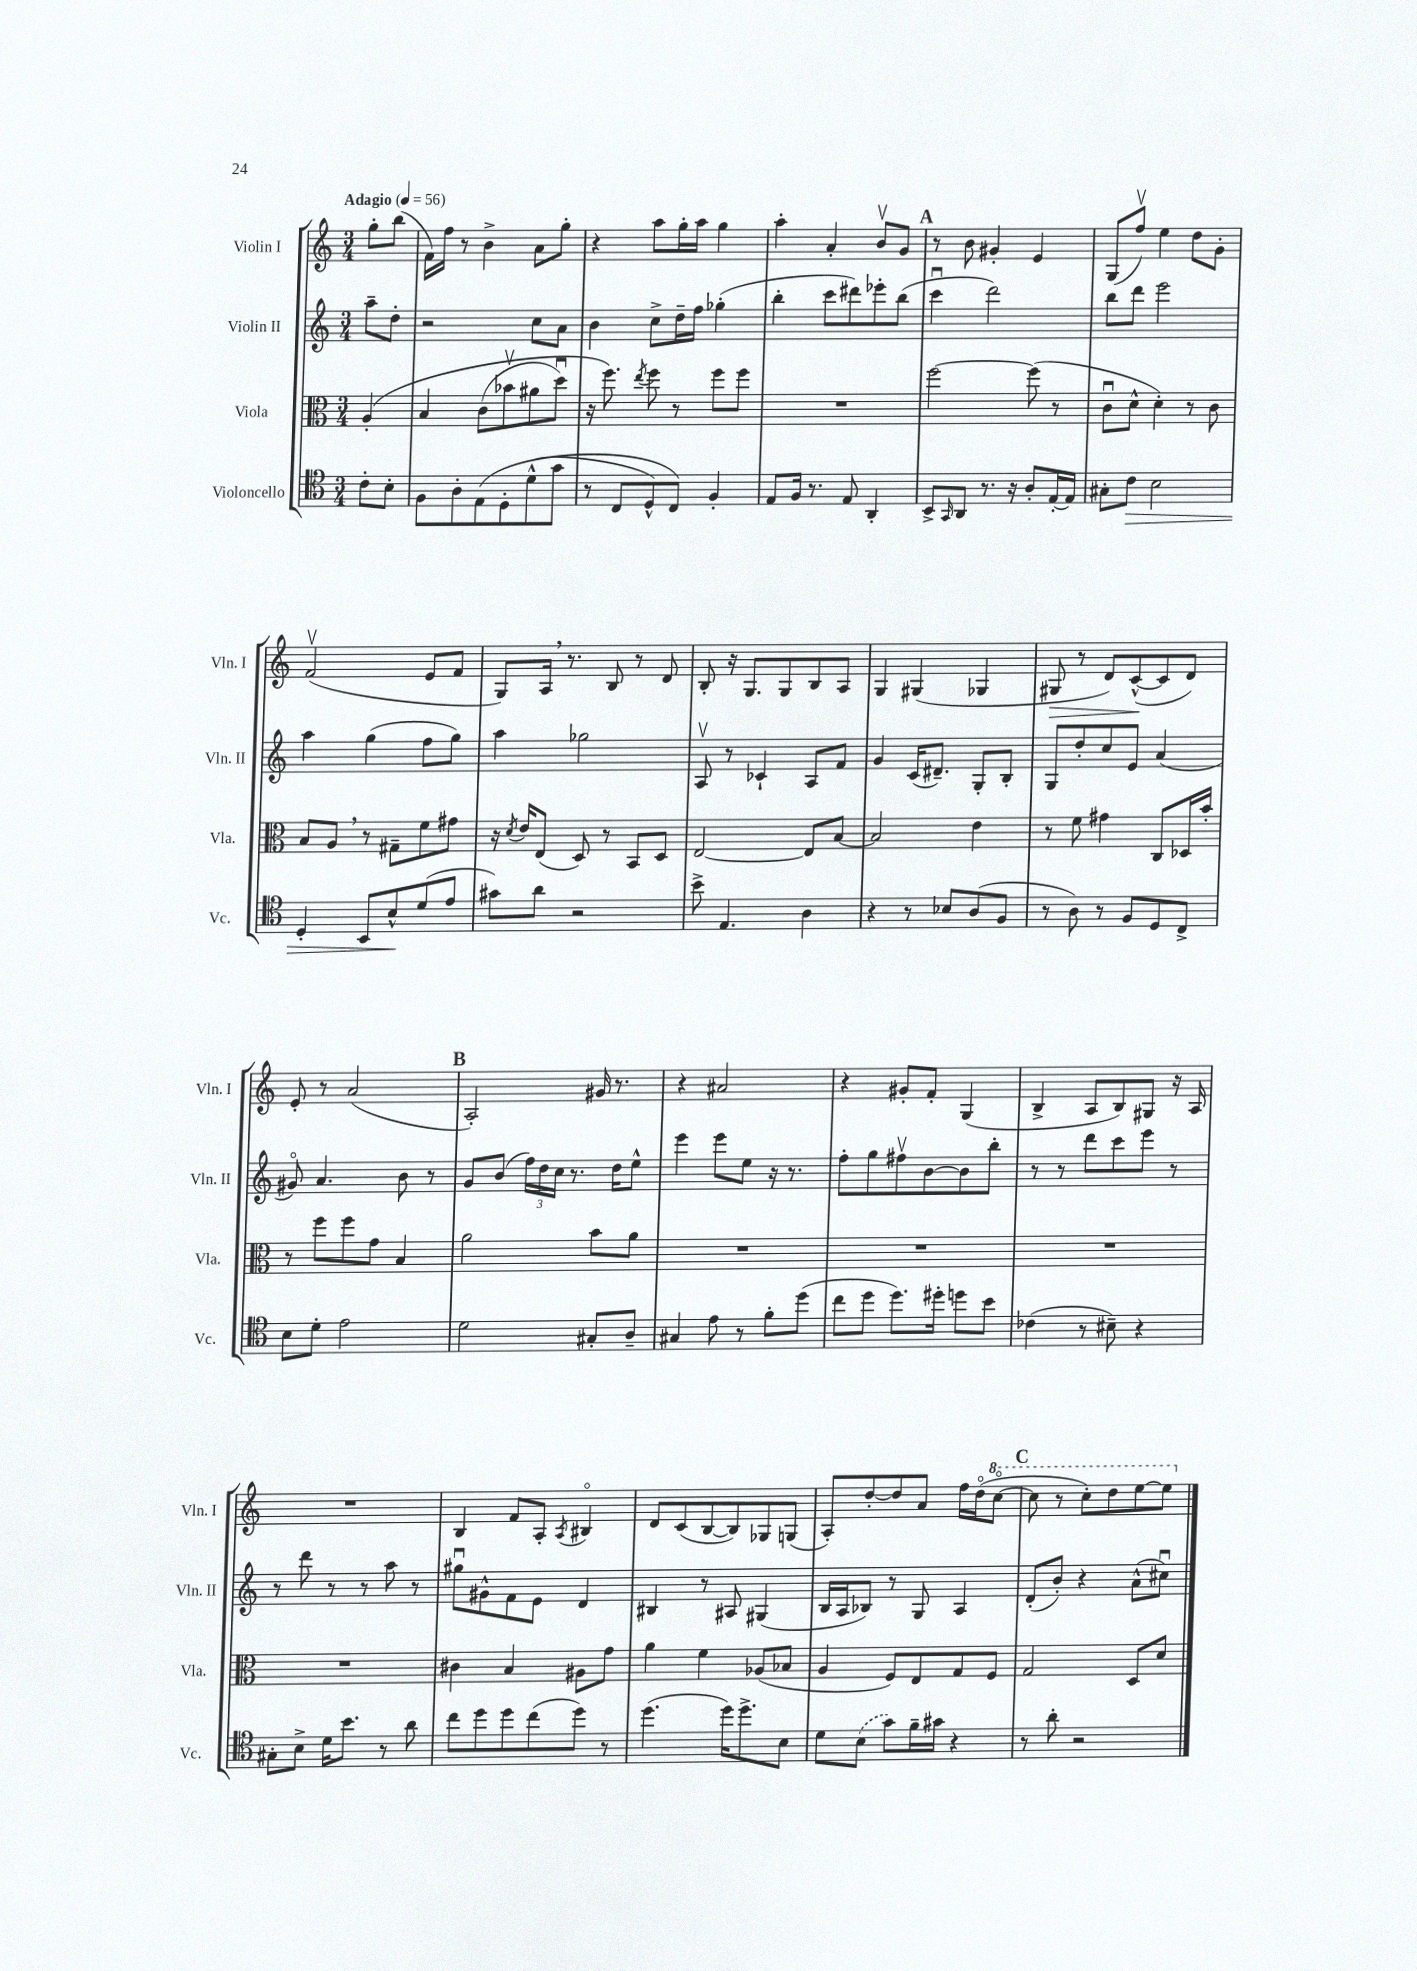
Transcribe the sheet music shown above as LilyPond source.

<<
\new StaffGroup <<
\new Staff = "s0" \with { instrumentName = "Violin I" shortInstrumentName = "Vln. I" } {
    \clef treble \key c \major \numericTimeSignature \time 3/4 \partial 4 \tempo "Adagio" 4 = 56
    g''8-. b''8( |
    f'16) f''16 r8 b'4-> a'8 g''8-. |
    r4 a''8 g''16-. a''16 g''4 |
    a''4-. a'4-. b'8\upbow g'8 |
    \mark \markup { \bold "A" } r8 b'8 gis'4-. e'4 |
    g8( f''8\upbow) e''4 d''8 g'8-. |
    f'2\upbow( e'8 f'8 |
    g8) a16 \breathe r8. b8 r8 d'8 |
    b8-. r16 g8. g8 b8 a8 |
    g4 gis4( ges4 |
    gis8\> r8 d'8) c'8~-^\!( c'8 d'8) |
    e'8-. r8 a'2( |
    \mark \markup { \bold "B" } a2-.) gis'16 r8. |
    r4 ais'2 |
    r4 gis'8-. f'8-. g4( |
    b4-> a8 b8) gis8 r16 a16 |
    R2. |
    b4 f'8 a8-. \acciaccatura { a8 } bis4\flageolet |
    d'8 c'8( b8~ b8) ges8 g8( |
    a8-.) d''8~-. d''8 a'8 f''16 d''16\flageolet( \ottava #1 c'''8~\flageolet |
    \mark \markup { \bold "C" } c'''8 r8 c'''8-.) d'''8 e'''8~ e'''8 \ottava #0 \bar "|." |
}
\new Staff = "s1" \with { instrumentName = "Violin II" shortInstrumentName = "Vln. II" } {
    \clef treble \key c \major \numericTimeSignature \time 3/4 \partial 4
    a''8-- d''8-. |
    r2 c''8 a'8 |
    b'4 c''8-> d''16-- f''16 ges''4-.( |
    b''4-. c'''8 dis'''8) ees'''8-. b''8( |
    \mark \markup { \bold "A" } c'''4\downbow d'''2) |
    b''8 d'''8 e'''2 |
    a''4 g''4( f''8 g''8) |
    a''4 ges''2 |
    a8\upbow r8 ces'4-! a8 f'8 |
    g'4 c'16( dis'8.--) g8-. b8-. |
    g8 d''8-. c''8 e'8 a'4( |
    gis'8\flageolet) a'4. b'8 r8 |
    \mark \markup { \bold "B" } g'8 b'8( \tuplet 3/2 { f''16) d''16 c''16 } r8. d''16 e''8-^ |
    e'''4 e'''8 e''8 r16 r8. |
    f''8-. g''8 fis''8\upbow b'8~ b'8 b''8-. |
    r8 r8 d'''8 c'''8 e'''8 r8 |
    r8 d'''8 r8 r8 a''8 r8 |
    gis''8\downbow gis'8-^ f'8 e'8 d'4 |
    bis4 r8 ais8 gis4( |
    b16 a16 bes8) r8 g8 a4 |
    \mark \markup { \bold "C" } d'8-.( b'8-.) r4 a'8-^( cis''8\downbow) \bar "|." |
}
\new Staff = "s2" \with { instrumentName = "Viola" shortInstrumentName = "Vla." } {
    \clef alto \key c \major \numericTimeSignature \time 3/4 \partial 4
    a4-.\( |
    b4 c'8( bes'8\upbow ais'8 d''8\downbow) |
    r16 f''8.\) \acciaccatura { e''8 } f''8 r8 f''8 f''8 |
    R2. |
    \mark \markup { \bold "A" } f''2~ f''8( r8 |
    c'8\downbow d'8-^ d'4-.) r8 c'8 |
    b8 a8 \breathe r8 gis8-- f'8 gis'8 |
    r16 \acciaccatura { d'8 } e'16 e8( d8) r8 b,8 d8 |
    e2~ e8 b8~ |
    b2 e'4 |
    r8 f'8 gis'4 c8 des16 b'16-. |
    r8 f''8 f''8 g'8 b4 |
    \mark \markup { \bold "B" } a'2 b'8 a'8 |
    R2. |
    R2. |
    R2. |
    R2. |
    cis'4 b4 ais8 g'8 |
    a'4 f'4 aes8( bes8 |
    a4 f8) e8 g8 f8 |
    \mark \markup { \bold "C" } g2 d8 d'8 \bar "|." |
}
\new Staff = "s3" \with { instrumentName = "Violoncello" shortInstrumentName = "Vc." } {
    \clef tenor \key c \major \numericTimeSignature \time 3/4 \partial 4
    c'8-. b8-. |
    f8 a8-. e8\( d8-. d'8-^( g'8 |
    r8 c8 d8-^) c8\) f4-. |
    e8 f16 r8. e8 a,4-. |
    \mark \markup { \bold "A" } b,8-> \grace { g,16 } a,8 r8. r16 a8-. e16~-. e16 |
    gis8-. c'8\> b2 |
    d4-. b,8 b8-^\! d'8( e'8 |
    gis'8) a'8 r2 |
    b'8-> e4. a4 |
    r4 r8 bes8 a8( f8 |
    r8 a8) r8 f8 d8 c8-> |
    b8 d'8-. e'2 |
    \mark \markup { \bold "B" } d'2 gis8-. a8-- |
    gis4 e'8 r8 f'8-. d''8( |
    c''8 d''8 d''8.) dis''16-. d''8 b'8 |
    ces'4( r8 bis8--) r4 |
    gis8-. b8-> d'16 b'8. r8 a'8 |
    c''8 d''8 d''8 c''8( d''8) r8 |
    d''4.( d''16) d''8.-> b8 |
    d'8 \once \slurDashed b8( g'8) f'16-- gis'16 r4 |
    \mark \markup { \bold "C" } r8 a'8-. r2 \bar "|." |
}
>>
>>
\layout { \context { \Score \remove "Bar_number_engraver" } }
